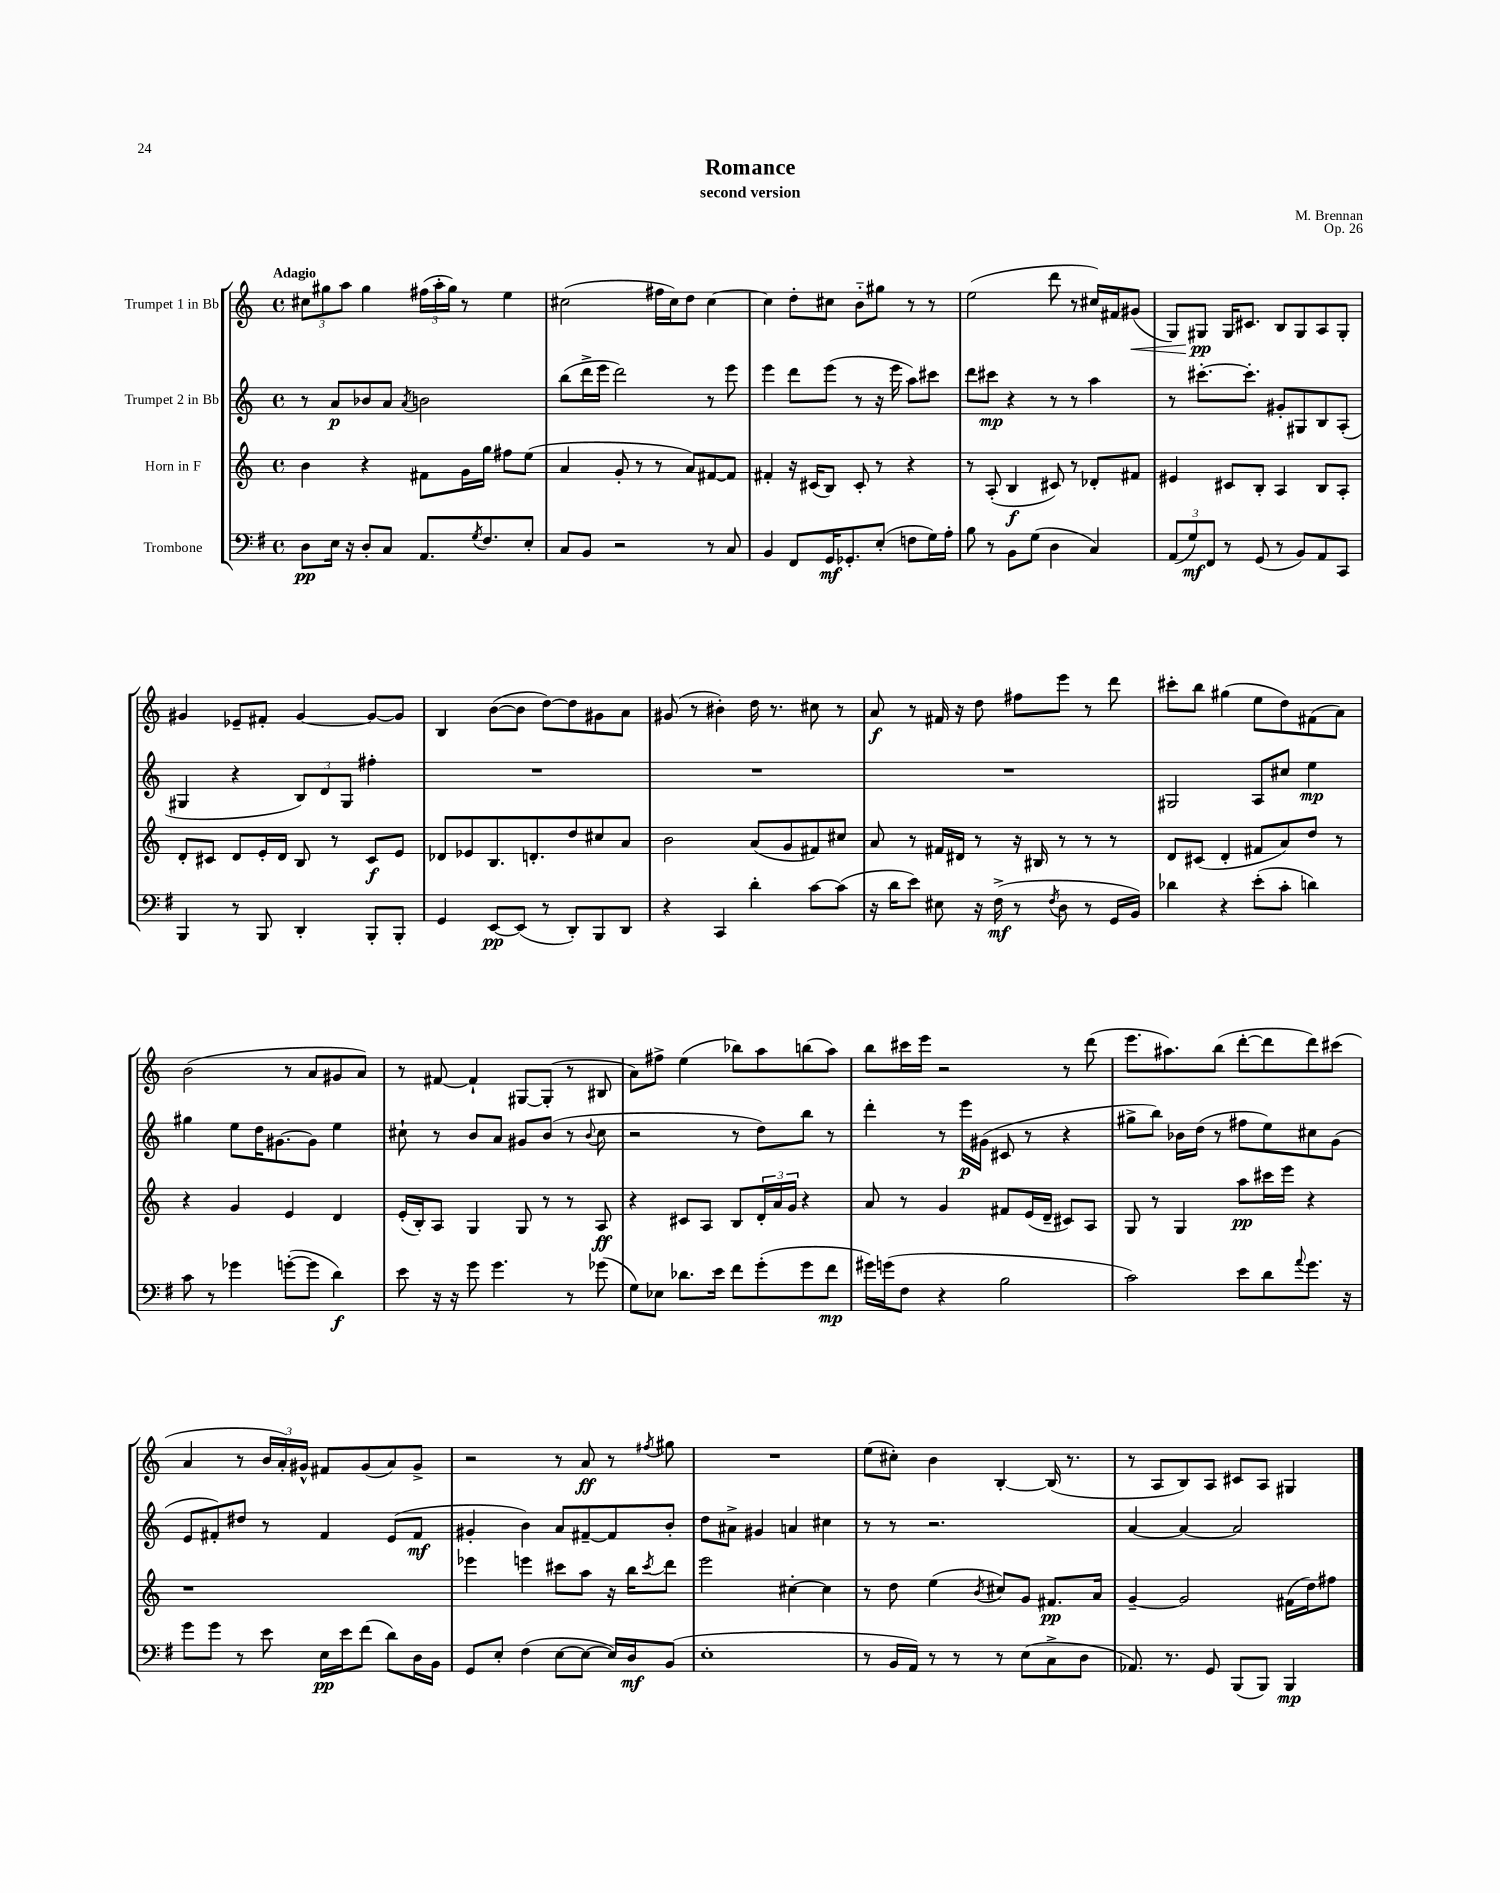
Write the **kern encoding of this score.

**kern	**dynam	**kern	**dynam	**kern	**dynam	**kern	**dynam
*part4	*part4	*part3	*part3	*part2	*part2	*part1	*part1
*staff4	*staff4	*staff3	*staff3	*staff2	*staff2	*staff1	*staff1
*I"Trombone	*	*I"Horn in F	*	*I"Trumpet 2 in Bb	*	*I"Trumpet 1 in Bb	*
*clefF4	*	*clefG2	*	*clefG2	*	*clefG2	*
*k[f#]	*	*k[]	*	*k[]	*	*k[]	*
*M4/4	*	*M4/4	*	*M4/4	*	*M4/4	*
*met(c)	*	*met(c)	*	*met(c)	*	*met(c)	*
=1	=1	=1	=1	=1	=1	=1	=1
!	!	!	!	!	!	!LO:TX:a:B:t=Adagio	!
8D\L	pp	4b\	.	8r	.	12cc#X\L	.
.	.	.	.	.	.	12gg#X\	.
16E\Jk	.	.	.	8a/L	p	.	.
.	.	.	.	.	.	12aa\J	.
16r	.	.	.	.	.	.	.
8D'/L	.	4r	.	8b-X/	.	4gg#\	.
8C/J	.	.	.	8a/J	.	.	.
.	.	.	.	8qa/	.	.	.
8.AA/L	.	8f#X\L	.	2bn\	.	(24ff#X\LL	.
.	.	.	.	.	.	24aa'\	.
.	.	.	.	.	.	24gg#\JJ)	.
.	.	16g\L	.	.	.	8r	.
8qG/	.	.	.	.	.	.	.
8.F#/	.	16gg\JJ	.	.	.	.	.
.	.	8ff#X\L	.	.	.	4ee\	.
8E'/J	.	(8ee\J	.	.	.	.	.
=2	=2	=2	=2	=2	=2	=2	=2
8C/L	.	4a/	.	(8bb\L	.	(2cc#X\	.
8BB/J	.	.	.	16ddd^\L	.	.	.
.	.	.	.	16eee\JJ	.	.	.
2r	.	8g'/	.	2ddd\)	.	.	.
.	.	8r	.	.	.	.	.
.	.	8r	.	.	.	16ff#X\LL	.
.	.	.	.	.	.	16cc#\J)	.
.	.	8a/L)	.	.	.	8dd\J	.
8r	.	[8f#X/	.	8r	.	[4cc#\	.
8C/	.	8f#/J]	.	8eee\	.	.	.
=3	=3	=3	=3	=3	=3	=3	=3
4BB/	.	4f#X'/	.	4eee\	.	4cc#\]	.
8FF#/L	.	16r	.	8ddd\L	.	8dd'\L	.
.	.	(16c#X/KL	.	.	.	.	.
16GG/K	mf	8B/J)	.	(8eee\J	.	8cc#X\J	.
8.GG-X'/	.	.	.	.	.	.	.
.	.	8c#'/	.	8r	.	8b\L	.
(8E'/J	.	8r	.	16r	.	8gg#X\J	.
.	.	.	.	16eee\	.	.	.
8Fn\L	.	4r	.	8aa\L)	.	8r	.
16G\L)	.	.	.	8ccc#X\J	.	8r	.
16A'\JJ	.	.	.	.	.	.	.
=4	=4	=4	=4	=4	=4	=4	=4
8B\	.	8r	.	8ddd\L	.	(2ee\	.
8r	.	(8A'/	.	8ccc#X\J	mp	.	.
8BB\L	.	4B/	f	4r	.	.	.
(8G\J	.	.	.	.	.	.	.
4D\	.	8c#X/)	.	8r	.	8ddd\	.
.	.	8r	.	8r	.	8r	.
4C/)	.	8d-X'/L	.	4aa\	.	16cc#X/LL)	.
.	.	.	.	.	.	16f#X/J	.
!	!	!	!	!	!	!	!LO:HP:b
.	.	8f#X/J	.	.	.	(8g#X/J	<
=5	=5	=5	=5	=5	=5	=5	=5
(12AA/L	.	4e#X/	.	8r	.	8G/L)	.
12G/)	mf	.	.	.	.	.	.
.	.	.	.	[8.ccc#X'\L	.	8G#X/J	pp
12FF#/J	.	.	.	.	.	.	.
8r	.	8c#X/L	.	.	.	16G#/KL	[
.	.	.	.	8.ccc#'\J]	.	8.c#X/J	.
(8GG/	.	8B'/J	.	.	.	.	.
8r	.	4A/	.	8g#X'/L	.	8B/L	.
8BB/L)	.	.	.	8G#X/	.	8G#/	.
8AA/	.	8B/L	.	8B/	.	8A/	.
8CC/J	.	8A'/J	.	(8A'/J	.	8G#'/J	.
!!LO:LB:g=z
=6	=6	=6	=6	=6	=6	=6	=6
4BBB/	.	8d'/L	.	4G#X/	.	4g#X/	.
.	.	8c#X/J	.	.	.	.	.
8r	.	8d/L	.	4r	.	8e-X~/L	.
8BBB/	.	16e'/L	.	.	.	8f#X'/J	.
.	.	16d/JJ	.	.	.	.	.
4DD'/	.	8B/	.	12B/L)	.	[4g#/	.
.	.	.	.	12d/	.	.	.
.	.	8r	.	.	.	.	.
.	.	.	.	12G#/J	.	.	.
8BBB'/L	.	8c#/L	f	4ff#X'\	.	8g#/L_	.
8BBB'/J	.	8e/J	.	.	.	8g#/J]	.
=7	=7	=7	=7	=7	=7	=7	=7
4GG/	.	8d-X/L	.	1r	.	4B/	.
.	.	8e-X/	.	.	.	.	.
[8EE/L	pp	8.B/	.	.	.	([8b\L	.
(8EE/J]	.	.	.	.	.	8b\J]	.
.	.	8.dn'/	.	.	.	.	.
8r	.	.	.	.	.	[8dd\L)	.
8DD'/L)	.	8dd/	.	.	.	8dd\]	.
8BBB/	.	8cc#X/	.	.	.	8g#X\	.
8DD/J	.	8a/J	.	.	.	8a\J	.
=8	=8	=8	=8	=8	=8	=8	=8
4r	.	2b\	.	1r	.	(8g#X/	.
.	.	.	.	.	.	8r	.
4CC/	.	.	.	.	.	4b#X'\)	.
4d'\	.	(8a/L	.	.	.	16dd\	.
.	.	.	.	.	.	8.r	.
.	.	8g/	.	.	.	.	.
[8c\L	.	8f#X/)	.	.	.	8cc#X\	.
(8c\J]	.	8cc#X/J	.	.	.	8r	.
=9	=9	=9	=9	=9	=9	=9	=9
16r	.	8a/	.	1r	.	8a/	f
16d\KL	.	.	.	.	.	.	.
8e\J)	.	8r	.	.	.	8r	.
8E#X\	.	16f#X/LL	.	.	.	16f#X/	.
.	.	16d#X/JJ	.	.	.	16r	.
16r	.	8r	.	.	.	8dd\	.
(16F#^\	mf	.	.	.	.	.	.
8r	.	16r	.	.	.	8ff#X\L	.
.	.	16B#X/	.	.	.	.	.
8qF#/	.	.	.	.	.	.	.
8D\	.	8r	.	.	.	8eee\J	.
8r	.	8r	.	.	.	8r	.
16GG/LL	.	8r	.	.	.	8ddd\	.
16BB/JJ)	.	.	.	.	.	.	.
=10	=10	=10	=10	=10	=10	=10	=10
4d-X\	.	8d/L	.	2G#X/	.	8ccc#X'\L	.
.	.	(8c#X/J	.	.	.	8bb\J	.
4r	.	4d'/	.	.	.	(4gg#X\	.
(8e'\L	.	8f#X/L	.	8A/L	.	8ee\L	.
8c'\J	.	8a/)	.	8cc#X/J	.	8dd\)	.
4dn\)	.	8dd/J	.	4ee\	mp	(8f#X\	.
.	.	8r	.	.	.	8a\J)	.
!!LO:LB:g=z
=11	=11	=11	=11	=11	=11	=11	=11
8c\	.	4r	.	4gg#X\	.	(2b\	.
8r	.	.	.	.	.	.	.
4g-X\	.	4g/	.	8ee\L	.	.	.
.	.	.	.	16dd\K	.	.	.
.	.	.	.	[8.g#X\	.	.	.
([8gn'\L	.	4e/	.	.	.	8r	.
8g\J]	.	.	.	8g#\J]	.	8a/L	.
4d\)	f	4d/	.	4ee\	.	8g#X/	.
.	.	.	.	.	.	8a/J)	.
=12	=12	=12	=12	=12	=12	=12	=12
8e\	.	(16e'/LL	.	8cc#X`\	.	8r	.
.	.	16B'/J)	.	.	.	.	.
16r	.	8A/J	.	8r	.	[8f#X/	.
16r	.	.	.	.	.	.	.
8g\	.	4G/	.	8b/L	.	4f#`/]	.
4.g\	.	.	.	8a/J	.	.	.
.	.	8G/	.	8g#X/L	.	[8G#X/L	.
.	.	8r	.	(8b/J	.	(8G#'/J]	.
8r	.	8r	.	8r	.	8r	.
.	.	.	.	8qqb/	.	.	.
(8g-X\	.	8A/	ff	8cc#\	.	8B#X/	.
=13	=13	=13	=13	=13	=13	=13	=13
8G\L)	.	4r	.	2r	.	8a\L)	.
8E-X\J	.	.	.	.	.	8ff#X^\J	.
8.d-X\L	.	8c#X/L	.	.	.	(4ee\	.
.	.	8A/J	.	.	.	.	.
16e\Jk	.	.	.	.	.	.	.
8f#\L	.	8B/L	.	8r	.	8bb-X\L)	.
(8g'\	.	24d'/L	.	8dd\L)	.	8aa\	.
.	.	24a/	.	.	.	.	.
.	.	24g/JJ	.	.	.	.	.
8g\	.	4r	.	8bb\J	.	(8bbn\	.
8f#\J	mp	.	.	8r	.	8aa\J)	.
=14	=14	=14	=14	=14	=14	=14	=14
16g#X\LL)	.	8a/	.	4ddd'\	.	8bb\L	.
(16gn\J	.	.	.	.	.	.	.
8F#\J	.	8r	.	.	.	16ccc#X\L	.
.	.	.	.	.	.	16eee\JJ	.
4r	.	4g/	.	8r	.	2r	.
.	.	.	.	16eee\LL	p	.	.
.	.	.	.	(16g#X\JJ	.	.	.
2B\	.	8f#X/L	.	8c#X/	.	.	.
.	.	(16e/L	.	8r	.	.	.
.	.	16d~/JJ	.	.	.	.	.
.	.	8c#X/L)	.	4r	.	8r	.
.	.	8A/J	.	.	.	(8ddd\	.
=15	=15	=15	=15	=15	=15	=15	=15
2c\)	.	8G/	.	8gg#X^\L	.	8.eee\L	.
.	.	8r	.	8bb\J)	.	.	.
.	.	.	.	.	.	8.aa#X\)	.
.	.	4G/	.	16b-X\LL	.	.	.
.	.	.	.	(16dd\JJ	.	.	.
.	.	.	.	8r	.	(8bb\J	.
8e\L	.	8aa\L	pp	8ff#X\L	.	[8ddd'\L	.
8d\	.	16ccc#X\L	.	8ee\)	.	8ddd\]	.
.	.	16eee\JJ	.	.	.	.	.
8qqa/	.	.	.	.	.	.	.
8.g\J	.	4r	.	8cc#X\	.	8ddd\)	.
.	.	.	.	(8g\J	.	(8ccc#X\J	.
16r	.	.	.	.	.	.	.
!!LO:LB:g=z
=16	=16	=16	=16	=16	=16	=16	=16
8g\L	.	1r	.	8e/L	.	4a/	.
8g\J	.	.	.	8f#X'/)	.	.	.
8r	.	.	.	8dd#X/J	.	8r	.
8e\	.	.	.	8r	.	24b/LL	.
.	.	.	.	.	.	24a'/)	.
.	.	.	.	.	.	24g#X^^/JJ	.
16E\LL	pp	.	.	4f#/	.	8f#X/L	.
16e\J	.	.	.	.	.	.	.
(8f#\J	.	.	.	.	.	(8g#/	.
8d\L)	.	.	.	(8e/L	.	8a/)	.
16D\L	.	.	.	8f#/J	mf	8g#^/J	.
16BB\JJ	.	.	.	.	.	.	.
=17	=17	=17	=17	=17	=17	=17	=17
8GG/L	.	4eee-X\	.	4g#X'/	.	2r	.
8E'/J	.	.	.	.	.	.	.
(4F#\	.	4eeen\	.	4b\)	.	.	.
[8E\L	.	8ccc#X\L	.	8a/L	.	8r	.
8E\J_	.	8aa\J	.	[8f#X~/	.	8a/	ff
16E/LL])	.	16r	.	8f#/]	.	8r	.
16D/J	mf	16bb\KL	.	.	.	.	.
.	.	8qccc#/	.	.	.	8qff#X/	.
(8BB/J	.	8ddd\J	.	8b'/J	.	8gg#X\	.
=18	=18	=18	=18	=18	=18	=18	=18
1E'	.	2eee\	.	8dd\L	.	1r	.
.	.	.	.	8a#X^\J	.	.	.
.	.	.	.	4g#X/	.	.	.
.	.	[4cc#X'\	.	4an/	.	.	.
.	.	4cc#\]	.	4cc#X\	.	.	.
=19	=19	=19	=19	=19	=19	=19	=19
8r	.	8r	.	8r	.	(8ee\L	.
16BB/LL	.	8dd\	.	8r	.	8cc#X'\J)	.
16AA/JJ)	.	.	.	.	.	.	.
8r	.	(4ee\	.	2.r	.	4b\	.
8r	.	.	.	.	.	.	.
.	.	8qb/	.	.	.	.	.
8r	.	8cc#X/L)	.	.	.	[4B'/	.
(8E\L	.	8g/J	.	.	.	.	.
8C^\	.	8.f#X/L	pp	.	.	(16B/]	.
.	.	.	.	.	.	8.r	.
8D\J	.	.	.	.	.	.	.
.	.	16a/Jk	.	.	.	.	.
=20	=20	=20	=20	=20	=20	=20	=20
8.AA-X/)	.	[4g~/	.	[4a/	.	8r	.
.	.	.	.	.	.	8A/L	.
8.r	.	.	.	.	.	.	.
.	.	2g/]	.	4a/_	.	8B/)	.
8GG/	.	.	.	.	.	8A/J	.
(8BBB/L	.	.	.	2a/]	.	8c#X/L	.
8BBB/J)	.	.	.	.	.	8A/J	.
4BBB/	mp	(16f#X\LL	.	.	.	4G#X/	.
.	.	16dd\J)	.	.	.	.	.
.	.	8ff#X\J	.	.	.	.	.
==	==	==	==	==	==	==	==
*-	*-	*-	*-	*-	*-	*-	*-
